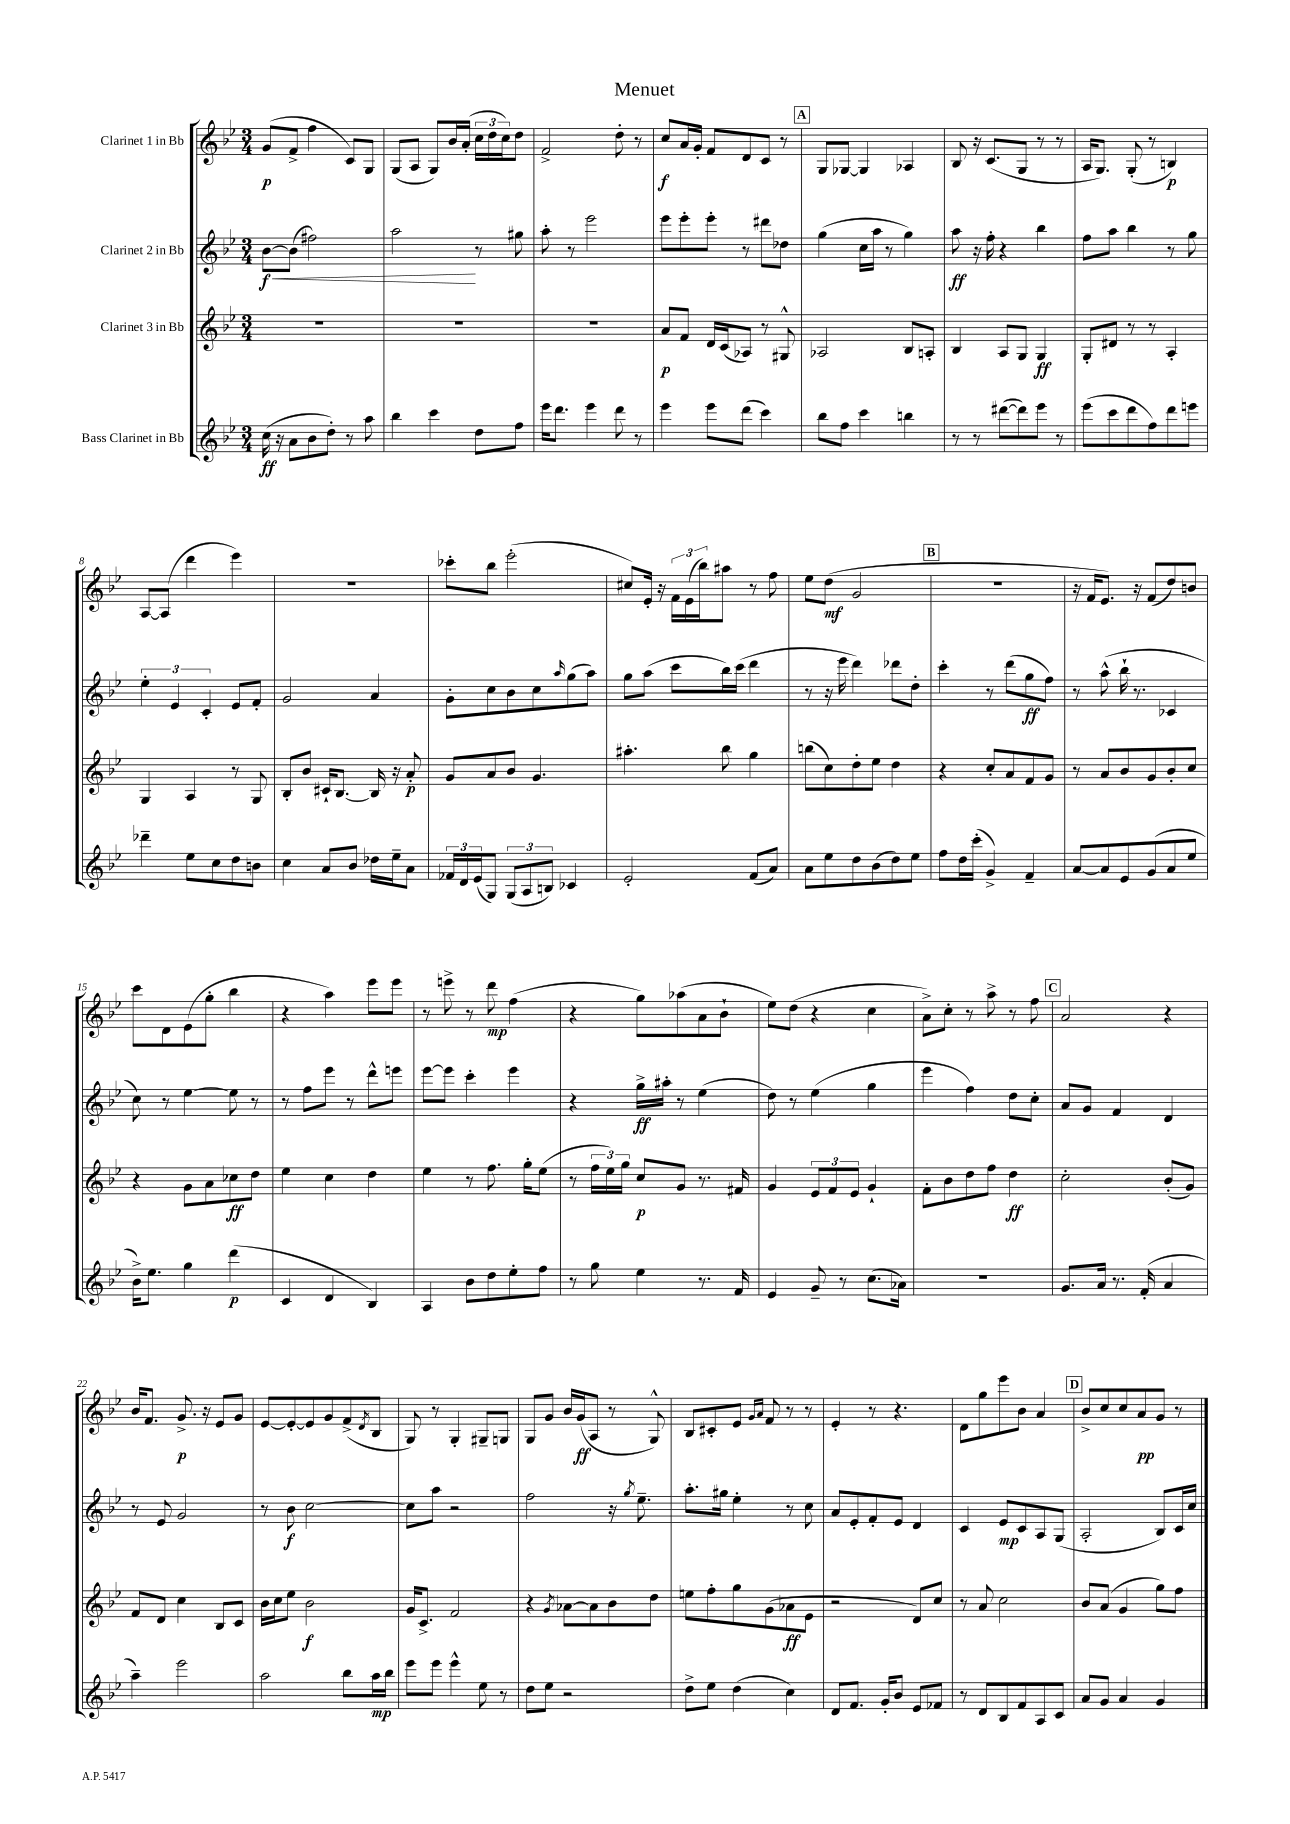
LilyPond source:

\header { title = "Menuet" }
<<
\new StaffGroup <<
\new Staff = "s0" \with { instrumentName = "Clarinet 1 in Bb" } {
    \clef treble \key bes \major \numericTimeSignature \time 3/4
    g'8\p( f'8-> f''4 c'8) g8 |
    g8( a8 g8) bes'16 a'16-.( \tuplet 3/2 { c''16 d''16 c''16) } d''8 |
    f'2-> d''8-. r8 |
    c''8\f a'16 g'16-. f'8 d'8 c'8 r8 |
    \mark \markup { \box "A" } g8 ges8~ ges4 aes4 |
    bes8 r16 c'8.( g8 r8 r8 |
    a16 g8.) g8-.( r8 b4\p) |
    a8~ a8( d'''4 ees'''4) |
    R2. |
    ces'''8-. bes''8 ees'''2-.( |
    cis''8) ees'16-. r16 \tuplet 3/2 { f'16 ees'16( bes''16) } ais''8 r8 f''8 |
    ees''8 d''8\mf( g'2 |
    \mark \markup { \box "B" } R2. |
    r16 f'16 ees'8.) r16 f'8( d''8) b'8 |
    c'''8 d'8 ees'8( g''8-. bes''4 |
    r4 a''4) ees'''8 ees'''8 |
    r8 e'''8-> r8 d'''8\mp f''4( |
    r4 g''8) aes''8( a'8 bes'8-! |
    ees''8) d''8( r4 c''4 |
    a'8->) c''8-. r8 a''8-> r8 f''8 |
    \mark \markup { \box "C" } a'2 r4 |
    bes'16 f'8. g'8.->\p r16 ees'8 g'8 |
    ees'8~ ees'8~-. ees'8 g'8 f'8->( \acciaccatura { d'8 } bes8 |
    g8) r8 g4-. gis8-- g8 |
    g8 g'8 bes'16 g'16\ff( a8 r8 g8-^) |
    bes8 cis'8-. ees'8 \grace { g'16 a'16 } f'8 r8 r8 |
    ees'4-. r8 r4. |
    d'8 g''8 ees'''8 bes'8 a'4 |
    \mark \markup { \box "D" } bes'8-> c''8 c''8 a'8\pp g'8 r8 \bar "|." |
}
\new Staff = "s1" \with { instrumentName = "Clarinet 2 in Bb" } {
    \clef treble \key bes \major \numericTimeSignature \time 3/4
    bes'8~\f\< bes'8( fis''2) |
    a''2\! r8 gis''8 |
    a''8-. r8 ees'''2 |
    ees'''8 ees'''8-. ees'''8-. r8 dis'''8 des''8 |
    \mark \markup { \box "A" } g''4( c''16 a''16 r8 g''4) |
    a''8\ff r16 f''16-. r4 bes''4 |
    f''8 a''8 bes''4 r8 g''8 |
    \tuplet 3/2 { ees''4-. ees'4 c'4-. } ees'8 f'8-. |
    g'2 a'4 |
    g'8-. c''8 bes'8 c''8 \grace { a''16 } g''8( a''8) |
    g''8 a''8( c'''8 bes''16) c'''16( d'''4 |
    r8 r16 ees'''16 d'''4) des'''8 d''8-. |
    \mark \markup { \box "B" } c'''4-. r8 d'''8( g''8\ff f''8) |
    r8 a''8-^( bes''16-! r8. ces'4 |
    c''8) r8 ees''4~ ees''8 r8 |
    r8 f''8 ees'''8 r8 d'''8-^ e'''8 |
    ees'''8~ ees'''8 c'''4-. ees'''4 |
    r4 g''16->\ff ais''16-. r8 ees''4( |
    d''8) r8 ees''4( g''4 |
    ees'''4 f''4) d''8 c''8-. |
    \mark \markup { \box "C" } a'8 g'8 f'4 d'4 |
    r8 ees'8 g'2 |
    r8 bes'8\f c''2~ |
    c''8 a''8 r2 |
    f''2 r16 \acciaccatura { g''8 } ees''8.-- |
    a''8.-. gis''16 ees''4-. r8 c''8 |
    a'8 ees'8-. f'8-. ees'8 d'4 |
    c'4 ees'8\mp c'8 a8 g8( |
    \mark \markup { \box "D" } a2-. bes8) c'16 c''16 \bar "|." |
}
\new Staff = "s2" \with { instrumentName = "Clarinet 3 in Bb" } {
    \clef treble \key bes \major \numericTimeSignature \time 3/4
    R2. |
    R2. |
    R2. |
    a'8\p f'8 d'16 c'16( aes8) r8 gis8-^ |
    \mark \markup { \box "A" } aes2 bes8 a8-. |
    bes4 a8 g8 g4\ff |
    g8-. dis'8 r8 r8 a4-. |
    g4 a4 r8 g8 |
    bes8-. bes'8 cis'16-! bes8.~ bes16 r16 a'8-.\p |
    g'8 a'8 bes'8 g'4. |
    ais''4.-. bes''8 g''4 |
    b''8( c''8) d''8-. ees''8 d''4 |
    \mark \markup { \box "B" } r4 c''8-. a'8 f'8 g'8 |
    r8 a'8 bes'8 g'8 bes'8-. c''8 |
    r4 g'8 a'8 ces''8\ff d''8 |
    ees''4 c''4 d''4 |
    ees''4 r8 f''8. g''16-. ees''8( |
    r8 \tuplet 3/2 { f''16 ees''16) g''16 } c''8\p g'8 r8. fis'16 |
    g'4 \tuplet 3/2 { ees'8 f'8 ees'8 } g'4-! |
    f'8-. bes'8 d''8 f''8 d''4\ff |
    \mark \markup { \box "C" } c''2-. bes'8-.( g'8) |
    f'8 d'8 c''4 bes8 c'8 |
    bes'16 c''16 ees''8 bes'2\f |
    g'16 c'8.-> f'2 |
    r4 \acciaccatura { g'8 } aes'8~ aes'8 bes'8 d''8 |
    e''8 f''8-. g''8 g'8( aes'8\ff ees'8 |
    r2 d'8) c''8 |
    r8 a'8 c''2 |
    \mark \markup { \box "D" } bes'8 a'8( g'4 g''8) f''8 \bar "|." |
}
\new Staff = "s3" \with { instrumentName = "Bass Clarinet in Bb" } {
    \clef treble \key bes \major \numericTimeSignature \time 3/4
    c''16\ff( r16 a'8 bes'8 d''8-.) r8 a''8 |
    bes''4 c'''4 d''8 f''8 |
    ees'''16 d'''8. ees'''4 d'''8 r8 |
    ees'''4 ees'''8 d'''8( c'''4) |
    \mark \markup { \box "A" } bes''8 f''8 c'''4 b''4 |
    r8 r8 dis'''8~( dis'''8) ees'''8 r8 |
    ees'''8( c'''8 d'''8 f''8) d'''8 e'''8 |
    des'''4-- ees''8 c''8 d''8 b'8 |
    c''4 a'8 bes'8 des''16 ees''16-- a'8 |
    \tuplet 3/2 { fes'16 d'16 ees'16( } g8) \tuplet 3/2 { g8( a8 b8) } ces'4 |
    ees'2-. f'8( a'8) |
    a'8 ees''8 d''8 bes'8( d''8) ees''8 |
    \mark \markup { \box "B" } f''8 d''16 c'''16-.( g'4->) f'4-- |
    a'8~ a'8 ees'8 g'8( a'8 ees''8 |
    bes'16->) ees''8. g''4 d'''4\p( |
    c'4 d'4 bes4) |
    a4 bes'8 d''8 ees''8-. f''8 |
    r8 g''8 ees''4 r8. f'16 |
    ees'4 g'8-- r8 c''8.( aes'16) |
    R2. |
    \mark \markup { \box "C" } g'8. a'16 r8. f'16-.( a'4 |
    a''4--) ees'''2 |
    a''2 bes''8 a''16\mp bes''16 |
    ees'''8 ees'''8 ees'''4-^ ees''8 r8 |
    d''8 ees''8 r2 |
    d''8-> ees''8 d''4( c''4) |
    d'8 f'8. g'16-. bes'8 ees'8 fes'8 |
    r8 d'8 bes8 f'8 a8 c'8 |
    \mark \markup { \box "D" } a'8 g'8 a'4 g'4 \bar "|." |
}
>>
>>
